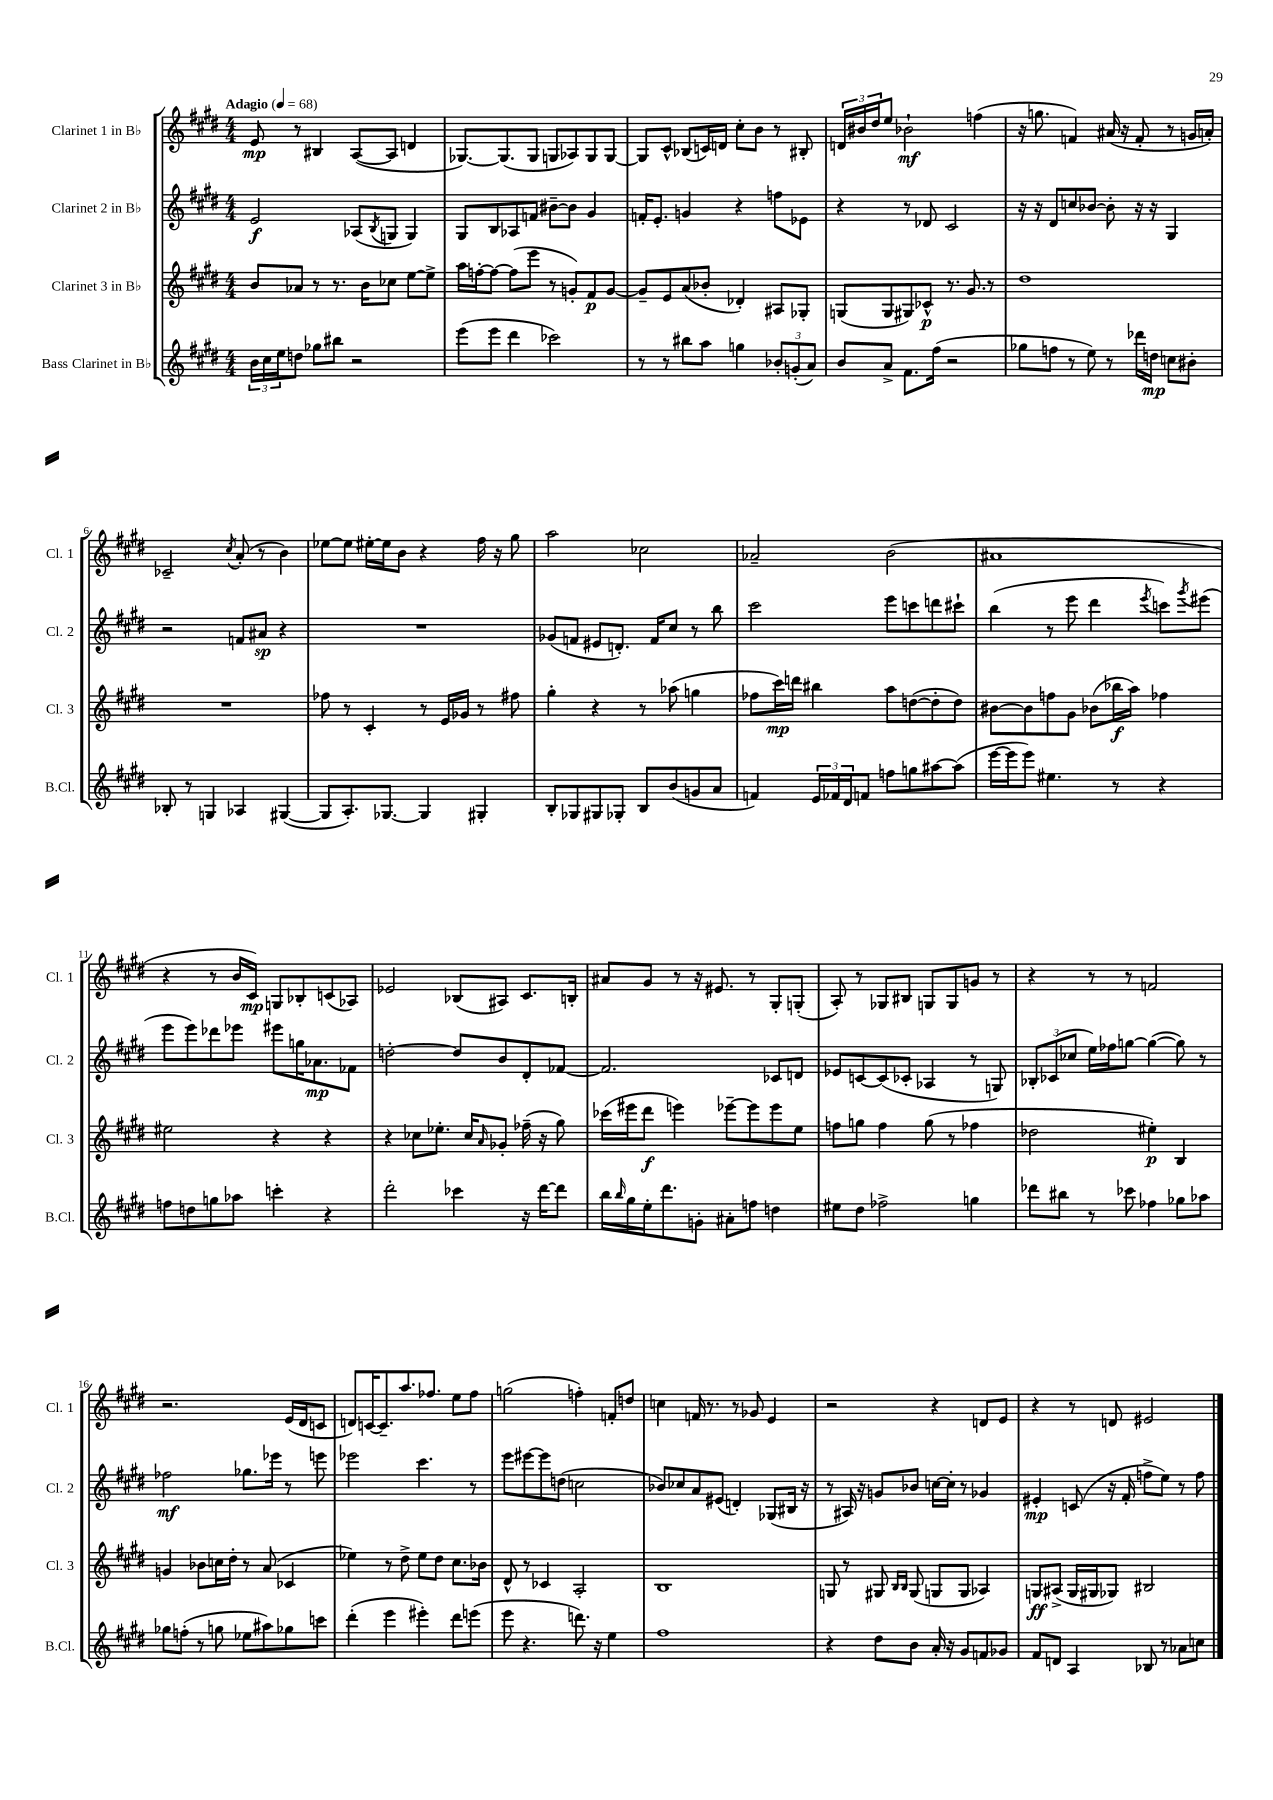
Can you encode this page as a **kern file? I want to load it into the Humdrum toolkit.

**kern	**kern	**kern	**kern
*staff4	*staff3	*staff2	*staff1
*clefG2	*clefG2	*clefG2	*clefG2
*k[f#c#g#d#]	*k[f#c#g#d#]	*k[f#c#g#d#]	*k[f#c#g#d#]
*M4/4	*M4/4	*M4/4	*M4/4
*MM68	*MM68	*MM68	*MM68
24b	8b	2e	8e
24cc#	.	.	.
24ee	.	.	.
8dd	8a-	.	8r
8gg-	8r	.	4B#
8bb#	8.r	.	.
2r	.	(8A-	([8A
.	16b	.	.
.	.	8qB	.
.	8cc-	8G	8A]
.	[8ee	4G)	4d
.	8ee^]	.	.
=	=	=	=
(8eee	16aa	8G#	[8.G-)
.	[16ff'	.	.
8eee	8ff_	8B	.
.	.	.	(8.G-]
4ddd#	(8ff]	8A-	.
.	8eee	8f	8G-
2ccc-)	8r	[8b#~	8G
.	8g')	8b#]	8A-)
.	8f#	4g#	8G
.	[8g	.	[8G
=	=	=	=
8r	8g~]	16f'	8G]
.	.	8.e'	.
8r	8e	.	8c#^^
8bb#	(8a	4g	(8B-
8aa	8b-'	.	16c)
.	.	.	16d
4gg	4d-')	4r	8cc#'
.	.	.	8b
12b-'	8A#	8ff	8r
(12g'	.	.	.
.	8G-'	8e-	8B#'
12a)	.	.	.
=	=	=	=
8b	(8G	4r	24d
.	.	.	24b#
.	.	.	24dd#
8a^	8G	.	8ee
8.f#	8G#)	8r	2b-`
.	8c-^^	8d-	.
(16ff#	.	.	.
2r	8.r	2c#	.
.	8.g#	.	.
.	.	.	(4ff
.	8r	.	.
=	=	=	=
8gg-	1dd#	16r	16r
.	.	16r	8.gg
8ff	.	8d#	.
8r	.	8cc	4f)
8ee)	.	[8b-	.
8r	.	8b-']	(16a#
.	.	.	16r
16ddd-	.	16r	8f'
16dd	.	16r	.
8cc	.	4G#	8r
8b#'	.	.	16g
.	.	.	16a')
=	=	=	=
8B-'	1r	2r	2c-~
8r	.	.	.
4G	.	.	.
.	.	.	8qcc#
4A-	.	8f	(8a'
.	.	8a#	8r
([4G#	.	4r	4b)
=	=	=	=
8G#]	8ff-	1r	[8ee-
8.A')	8r	.	8ee-]
.	4c#'	.	[16ee#'
[8.G-	.	.	16ee#]
.	.	.	8b
4G-]	8r	.	4r
.	16e	.	.
.	16g-	.	.
4G#'	8r	.	16ff#
.	.	.	16r
.	8ff#	.	8gg#
=	=	=	=
8B'	4gg#'	(8g-	2aa
8G-	.	8f	.
8G#	4r	8e#	.
8G-'	.	8.d')	.
8B	8r	.	2cc-
.	.	16f	.
(8b	(8aa-	8cc#	.
8g	4gg	8r	.
8a	.	8bb	.
=	=	=	=
4f)	8ff-	2ccc#	2a-~
.	16ccc#)	.	.
.	16ddd	.	.
24e	4bb#	.	.
24f-	.	.	.
24d#	.	.	.
8f	.	.	.
8ff	8aa	8eee	(2b
8gg	([8dd	8ccc	.
[8aa#	8dd']	8ddd	.
(8aa#]	8dd)	8ccc#`	.
=	=	=	=
[16eee	[8b#	(4bb	1a#
16eee]	.	.	.
8eee)	8b#]	.	.
4.ee#	8ff	8r	.
.	8g#	8eee	.
.	(8b-	4ddd#	.
8r	16bb-	.	.
.	16aa)	.	.
.	.	8qeee	.
4r	4ff-	8ccc)	.
.	.	8qggg#	.
.	.	(8eee#	.
=	=	=	=
8ff	2ee#	8eee	4r
8dd	.	8eee)	.
8gg	.	8ddd-	8r
8aa-	.	8eee-	16b
.	.	.	16c#)
4ccc'	4r	8eee#	8G
.	.	16gg	8B-'
.	.	8.a-	.
4r	4r	.	(8c
.	.	8f-	8A-)
=	=	=	=
2ddd#'	4r	[2dd'	2e-
.	8cc-	.	.
.	8.ee-'	.	.
4ccc-	.	8dd]	(8B-
.	16cc-	.	.
.	16qqa	.	.
.	8g-'	8b	8A#)
16r	(16ff-~	8d#'	8.c#
[16ddd#	16r	.	.
8ddd#]	8gg#)	[8f-	.
.	.	.	16B'
=	=	=	=
16bb	(16ccc-	2.f-]	8a#
16qqbb	.	.	.
16gg#	16eee#	.	.
16ee'	8ddd#	.	8g#
8.ddd#	.	.	.
.	4eee)	.	8r
8g'	.	.	16r
.	.	.	8.e#
8a#'	[8eee-~	.	.
8ff	8eee-]	.	8r
4dd	8eee-	8c-	8G#'
.	8ee	8d	(8G'
=	=	=	=
8ee#	8ff	8e-	8A')
8dd#	8gg	[8c	8r
2ff-^	4ff	(8c]	8G-
.	.	8c-'	8B#
.	(8gg	4A-	8G
.	8r	.	8G
4gg	4ff-	8r	8g
.	.	8G)	8r
=	=	=	=
8ddd-	2dd-	12B-'	4r
.	.	(12c-	.
8bb#	.	.	.
.	.	12cc-	.
8r	.	16ee)	8r
.	.	16ff-	.
8ccc-	.	[8gg	8r
4ff-	4ee#')	(4gg_	2f
8gg-	4B	8gg])	.
8aa-	.	8r	.
=	=	=	=
8gg-	4g	2ff-	2.r
(8ff'	.	.	.
8r	8b-	.	.
8gg	16cc	.	.
.	16dd#'	.	.
8ee-	8r	8.gg-	.
8aa#)	(8a	.	.
.	.	16eee-	.
8gg-	4c-	8r	(16e
.	.	.	16d#
8ccc	.	8eee	8c
=	=	=	=
(4ddd#'	4ee-)	2eee-	8d)
.	.	.	[16c
.	.	.	8.c~]
4eee	8r	.	.
.	8dd#^	.	8.aa
4eee#')	8ee-	4.ccc#	.
.	.	.	8.ff-
.	8dd#	.	.
8ddd#	8.cc#	.	8ee
(8eee	.	8r	8ff-
.	16b-	.	.
=	=	=	=
8eee	8d#^^	8eee	(2gg
4.r	8r	[8eee#	.
.	4c-	8eee#]	.
.	.	(8dd	.
8.ddd)	2A'	2cc	4ff')
16r	.	.	.
4ee	.	.	8f'
.	.	.	8dd
=	=	=	=
1ff#	1B	8b-)	4cc
.	.	8cc-	.
.	.	8a	16f
.	.	.	8.r
.	.	(8e#	.
.	.	4d')	8r
.	.	.	8g-
.	.	(8G-	4e
.	.	16B#	.
.	.	16r	.
=	=	=	=
4r	8G	8r	2r
.	8r	16A#)	.
.	.	16r	.
8dd#	8G#	8g	.
.	16qqB	.	.
.	16qqB	.	.
8b	(8G#	8b-	.
16a'	8G	[16cc	4r
16r	.	16cc']	.
8g#	8G	8r	.
8f	4A-)	4g-	8d
8g-	.	.	8e
=	=	=	=
8f#	8G	4e#'	4r
8d	(8A#^	.	.
4A	16G	(8c	8r
.	16G#	.	.
.	8G-)	16r	8d
.	.	16f#'	.
8B-	2B#	8ff^	2e#
8r	.	8ee)	.
8a-	.	8r	.
8cc	.	8ff	.
==	==	==	==
*-	*-	*-	*-
